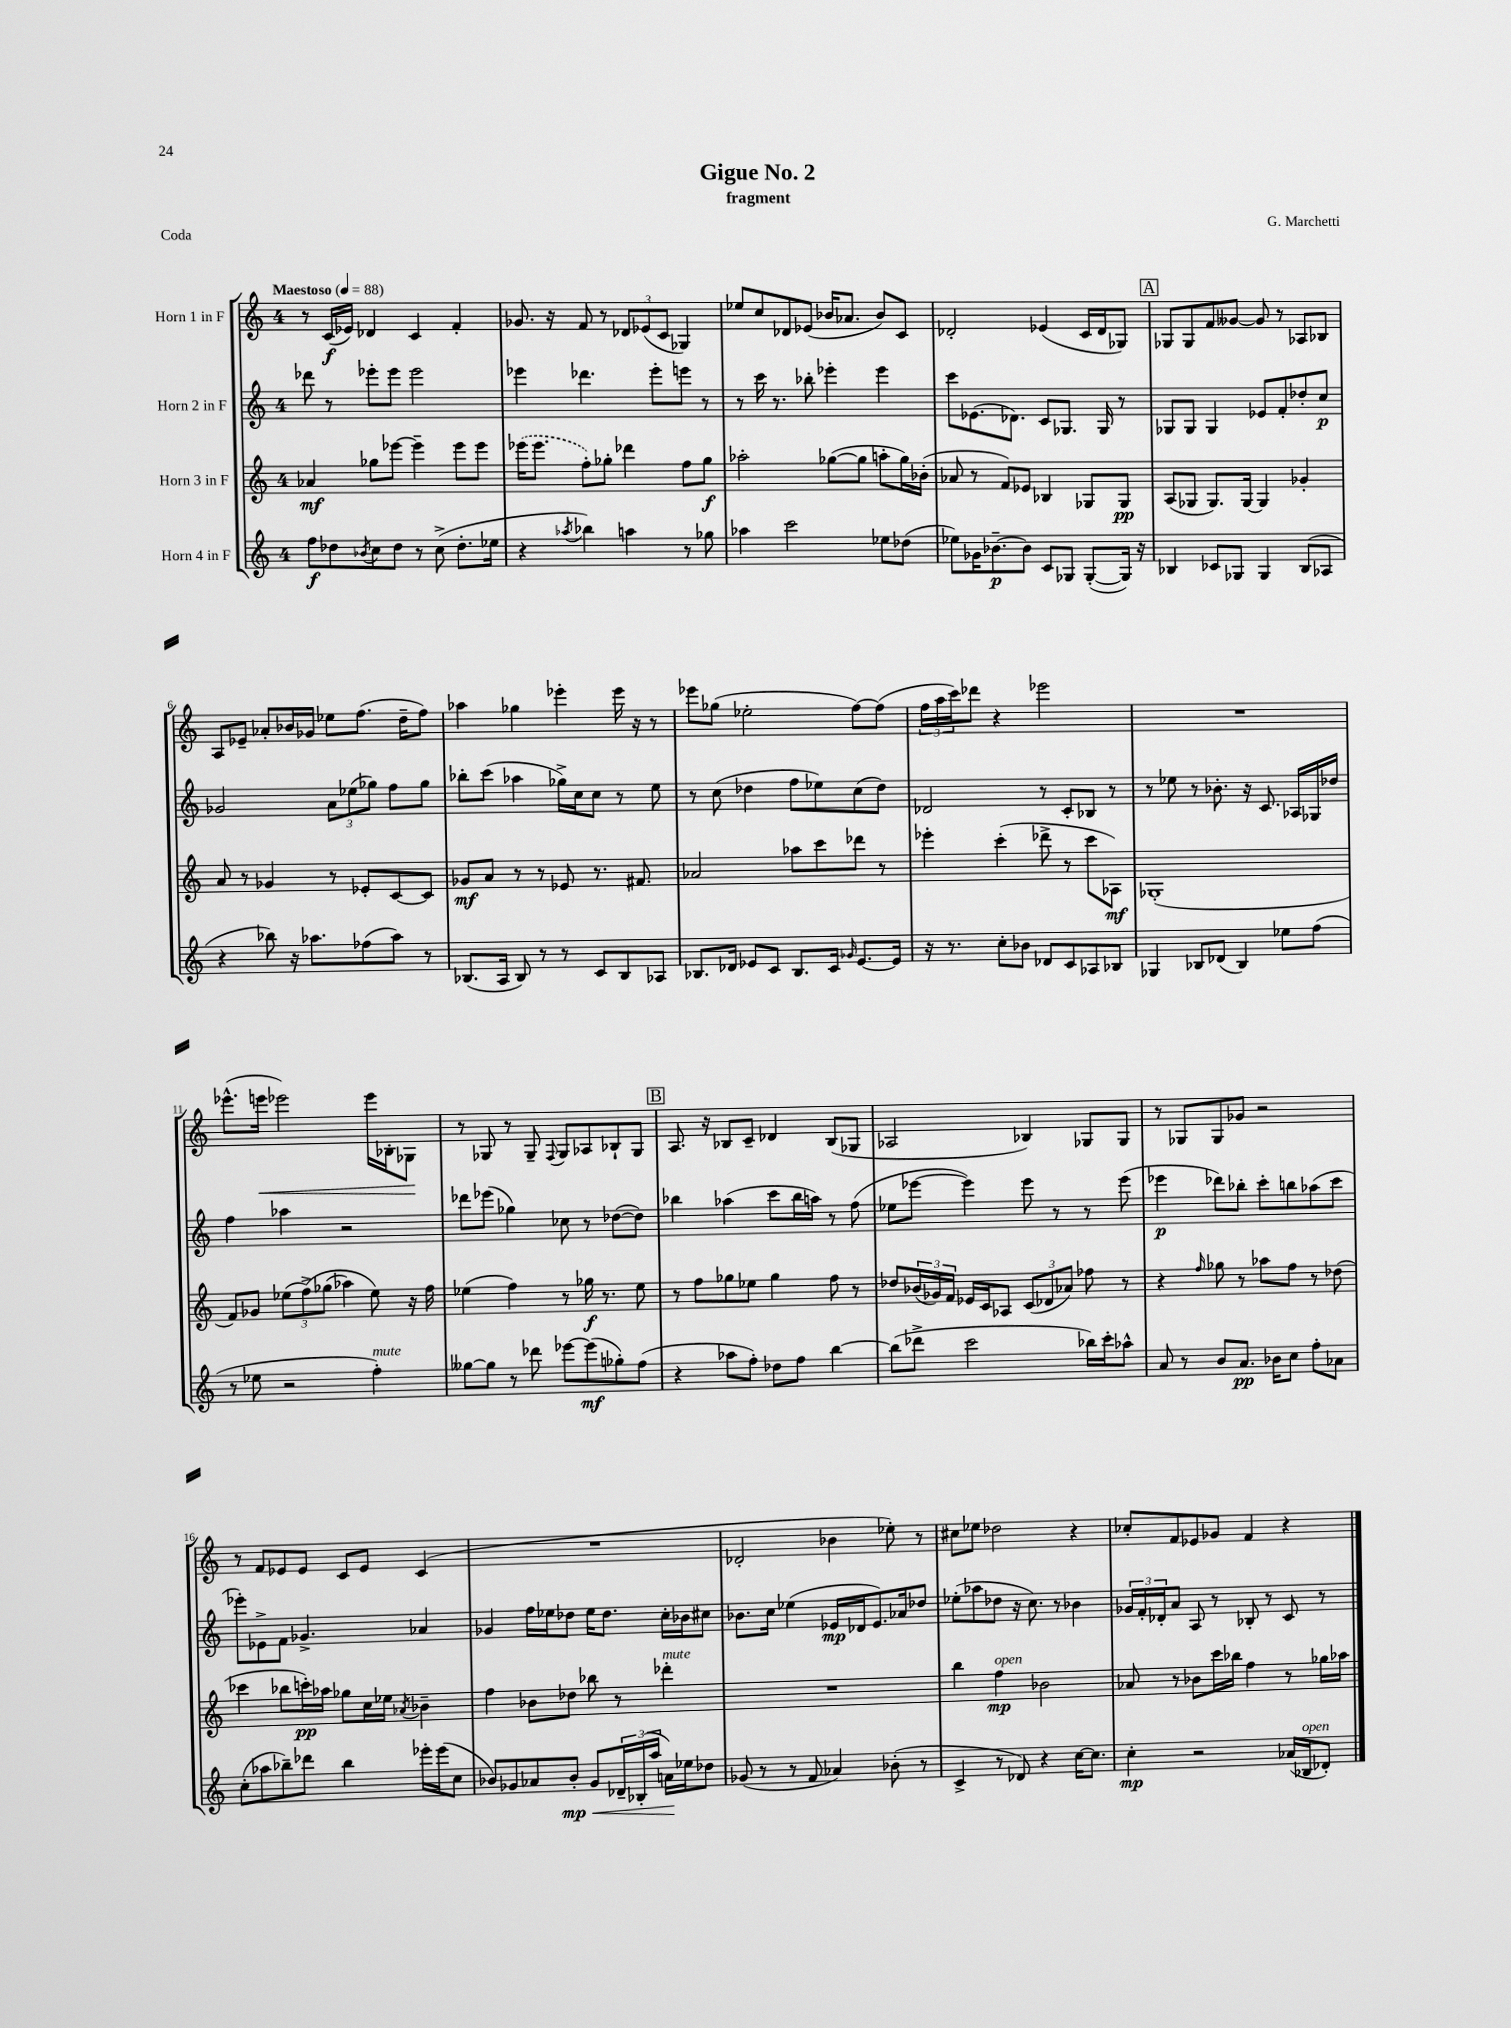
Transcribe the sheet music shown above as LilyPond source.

\header { title = "Gigue No. 2" composer = "G. Marchetti" subtitle = "fragment" piece = "Coda" }
<<
\new StaffGroup <<
\new Staff = "s0" \with { instrumentName = "Horn 1 in F" } {
    \clef treble \key c \major \once \override Staff.TimeSignature.style = #'single-digit \time 4/4 \tempo "Maestoso" 4 = 88
    r8 c'16\f( ees'16) des'4 c'4 f'4-. |
    ges'8. r16 f'8 r8 \tuplet 3/2 { des'8 ees'8( c'8 } ges4) |
    ees''8 c''8 des'8 ees'8( bes'16 aes'8. bes'8) c'8 |
    des'2-. ees'4( c'16 des'16 ges8) |
    \mark \markup { \box "A" } ges8 ges8 f'8 geses'8~ geses'8 r8 aes8 bes8 |
    a8 ees'8-- aes'8-. bes'16 ges'16 ees''8 f''8.( d''16-- f''8) |
    aes''4 ges''4 ees'''4-. ees'''16 r16 r8 |
    ees'''8 ges''8( ees''2-. f''8~) f''8( |
    \tuplet 3/2 { f''16 a''16 c'''16) } des'''8 r4 ees'''2 |
    R1 |
    ees'''8.-^( e'''16\< ees'''2) ees'''16 bes16-. ges8\! |
    r8 ges8 r8 ges8-- \appoggiatura { f8 } ges8 aes8 bes8-! ges8 |
    \mark \markup { \box "B" } a8. r16 bes8 c'8-- des'4 bes8( ges8 |
    aes2 bes4) ges8 ges8 |
    r8 ges8 ges8 ges'8 r2 |
    r8 f'8 ees'8 ees'8 c'8 ees'8 c'4( |
    R1 |
    des'2-. bes'4 ees''8-.) r8 |
    cis''8 ees''8 des''2 r4 |
    ces''8-. f'8 ees'8 ges'8 f'4 r4 \bar "|." |
}
\new Staff = "s1" \with { instrumentName = "Horn 2 in F" } {
    \clef treble \key c \major \once \override Staff.TimeSignature.style = #'single-digit \time 4/4
    des'''8 r8 ees'''8-. ees'''8 ees'''2 |
    ees'''4 des'''4. ees'''8-. e'''8 r8 |
    r8 c'''16 r8. bes''8-. ees'''4-. ees'''4 |
    c'''8 ees'8.( des'8.) c'8 ges8. ges16 r8 |
    \mark \markup { \box "A" } ges8 ges8 ges4 ees'8 f'8-. des''8-. c''8\p |
    ges'2 \tuplet 3/2 { a'8 ees''8( ges''8) } f''8 ges''8 |
    bes''8-. c'''8( aes''4 ges''16->) c''16 c''8 r8 e''8 |
    r8 c''8( des''4 f''8 ees''8) c''8( des''8) |
    des'2 r8 c'8-. bes8 r8 |
    r8 ees''8 r8 bes'8.-. r16 c'8. aes16 ges16 des''16 |
    f''4 aes''4 r2 |
    des'''8 ees'''8( ges''4) ces''8 r8 des''8~( des''8) |
    \mark \markup { \box "B" } bes''4 aes''4( c'''8 bes''16 a''16) r8 f''8( |
    ees''8 ees'''8~ ees'''4) ees'''8 r8 r8 ees'''8( |
    ees'''4\p des'''8) bes''8-. c'''8-. b''8 aes''8( c'''8 |
    ees'''8-.) ees'8-> f'8 ges'4.-> aes'4 |
    ges'4 f''16 ees''16 des''8 ees''16 des''8. c''16-. bes'16 cis''8 |
    bes'8. c''16 ees''4( ees'16\mp des'16 ees'8.) aes'16 des''8 |
    ees''8-.( aes''8 des''8 r16 c''8.) r8 bes'4 |
    \tuplet 3/2 { ges'16 f'16-. des'16-. } a'8 a8 r8 bes8-. r8 c'8 r8 \bar "|." |
}
\new Staff = "s2" \with { instrumentName = "Horn 3 in F" } {
    \clef treble \key c \major \once \override Staff.TimeSignature.style = #'single-digit \time 4/4
    aes'4\mf ges''8 ees'''8~ ees'''4-- ees'''8 ees'''8 |
    \once \slurDashed ees'''16( ees'''8. f''8-.) ges''8-. des'''4 f''8 ges''8\f |
    aes''2-. ges''8~( ges''8 a''8-. ges''16) bes'16-.( |
    aes'8 r8 f'8) ees'8 bes4 ges8 ges8\pp |
    \mark \markup { \box "A" } a8( ges8 ges8.) ges16~ ges4 ges'4-. |
    a'8 r8 ges'4 r8 ees'8-. c'8~ c'8 |
    ges'8\mf a'8 r8 r8 ees'8 r8. fis'8. |
    aes'2 aes''8 c'''8 des'''8 r8 |
    ees'''4-. c'''4-.( des'''8-> r8 c'''8 aes8\mf) |
    ges1-.( |
    f'8) ges'8 \tuplet 3/2 { ees''8( f''8->)\( ges''8( } aes''4) ees''8\) r16 f''16 |
    ees''4( f''4) r8 ges''16\f r8. ees''8 |
    \mark \markup { \box "B" } r8 f''8 ges''8 ees''8 ges''4 f''8 r8 |
    des''8 \tuplet 3/2 { bes'16( ges'16) f'16 } ees'16 c'16 aes8 \tuplet 3/2 { c'8( des'8 aes'8) } fes''8 r8 |
    r4 \grace { f''16 } ges''8 r8 aes''8 f''8 r8 des''8( |
    ces'''4 bes''8 c'''16-.\pp) aes''16 ges''8 c''16 ees''16 \acciaccatura { aes'8 } bes'4-- |
    f''4 bes'8 des''8 bes''8 r8 des'''4-.^\markup { \italic "mute" } |
    R1 |
    b''4 f''4\mp^\markup { \italic "open" } bes'2 |
    aes'8 r8 bes'8 c'''16 bes''16 f''4 r8 ges''16 aes''16 \bar "|." |
}
\new Staff = "s3" \with { instrumentName = "Horn 4 in F" } {
    \clef treble \key c \major \once \override Staff.TimeSignature.style = #'single-digit \time 4/4
    f''8\f des''8 \acciaccatura { bes'8 } c''8 des''8 r8 c''8->( des''8.-. ees''16 |
    r4 \acciaccatura { aes''8 } bes''4) a''4 r8 ges''8 |
    aes''4 c'''2 ees''8 des''8( |
    ees''8) ges'16 bes'8.~--\p bes'8 c'8 ges8 ges8~-.( ges16) r16 |
    \mark \markup { \box "A" } bes4 ces'8 ges8 ges4 bes8( aes8 |
    r4 bes''8) r16 aes''8. fes''8( aes''8) r8 |
    bes8.( a16 bes8) r8 r8 c'8 bes8 aes8 |
    bes8. des'16 ees'8 c'8 bes8. c'16 \grace { ges'16 } ees'8.~ ees'16 |
    r16 r8. c''8-. bes'8 des'8 c'8 aes8 bes8 |
    ges4 bes8 des'8( bes4) ees''8 f''8( |
    r8 ees''8 r2 f''4-.^\markup { \italic "mute" }) |
    geses''8~ geses''8 r8 des'''8 ees'''8~ ees'''8\mf( ges''8-.) f''8( |
    \mark \markup { \box "B" } r4 aes''8 f''8-.) des''8 f''8 b''4~ |
    b''8( des'''8-> c'''2 bes''16) c'''16-. aes''8-^ |
    a'8 r8 b'8 a'8.\pp bes'16 c''8 f''8-. aes'8 |
    c''8-.( aes''8 bes''8--) des'''8 bes''4 ees'''16-. ees'''16( c''8 |
    bes'8) ges'8 aes'8 bes'8-.\mp\< ges'8 \tuplet 3/2 { des'16-- bes16-.( a''16 } a'16\!) ees''16 des''8 |
    ges'8( r8 r8 f'8 aes'4) bes'8-.( r8 |
    c'4-> r8 des'8) r4 c''16~ c''8. |
    c''4-.\mp r2 aes'16( bes16^\markup { \italic "open" } des'8-.) \bar "|." |
}
>>
>>
